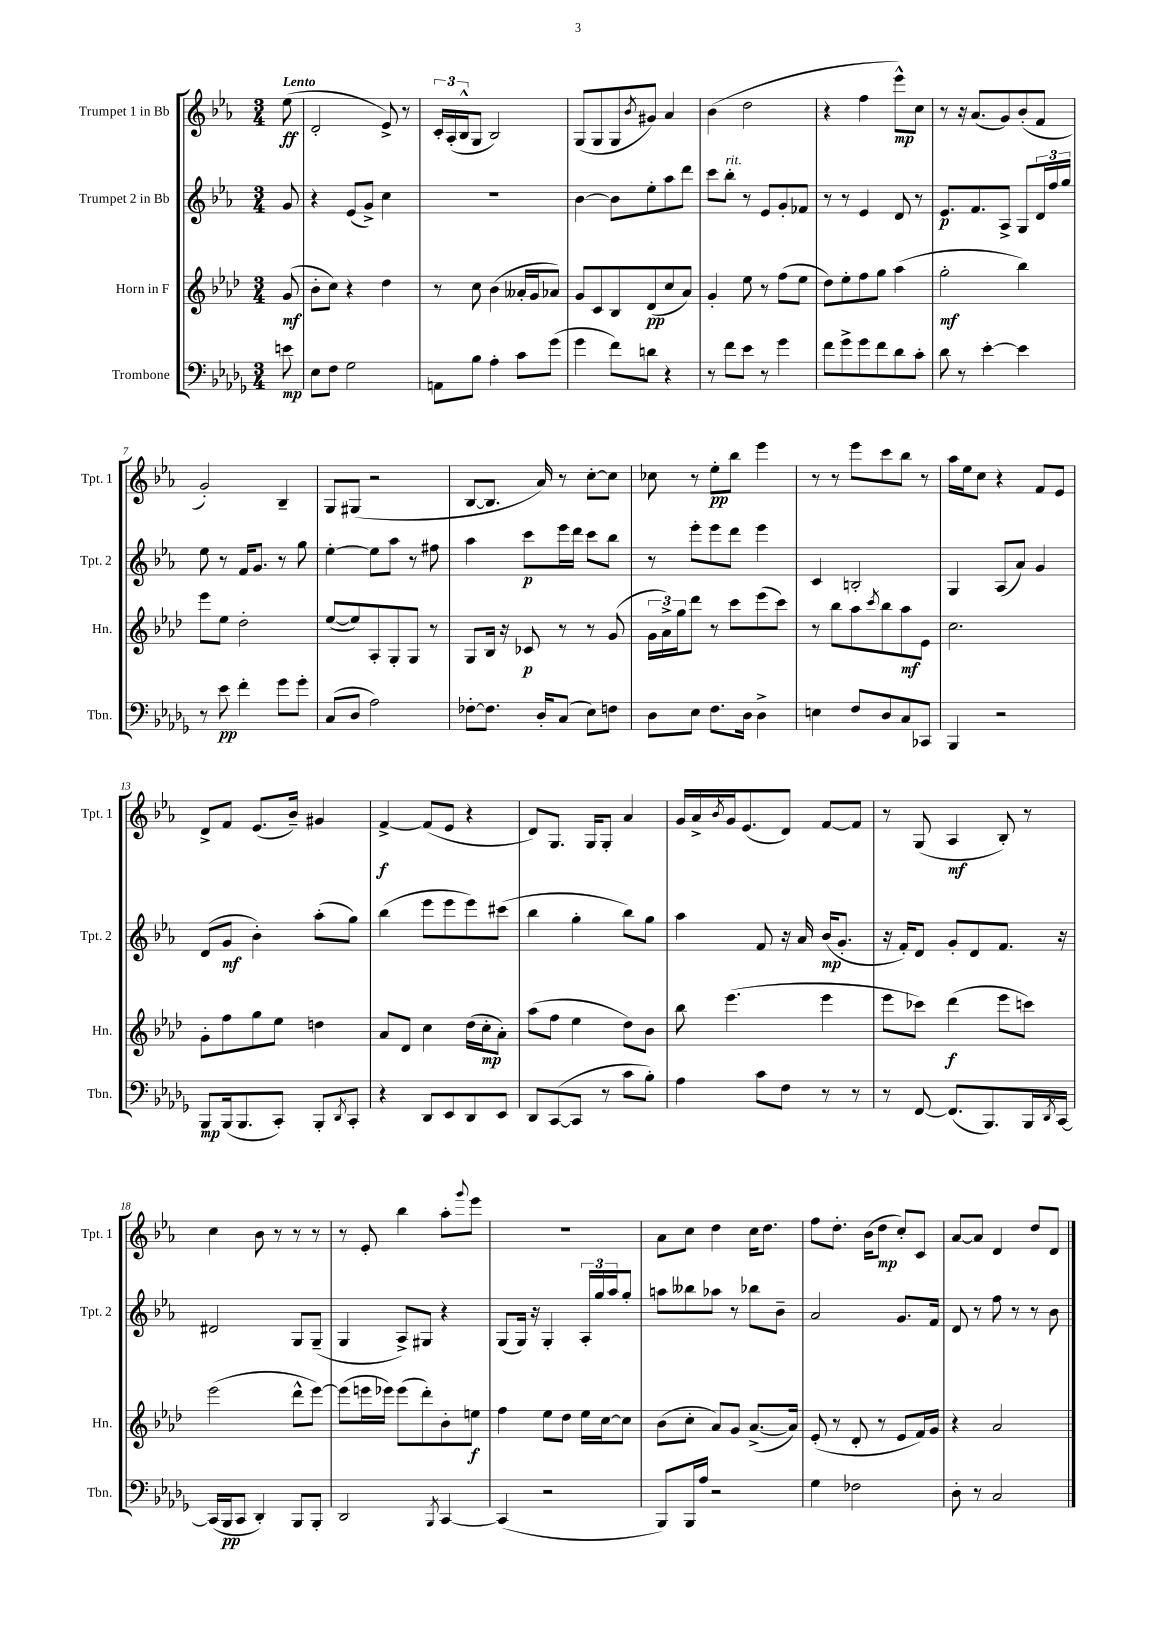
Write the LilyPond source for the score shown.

<<
\new StaffGroup <<
\new Staff = "s0" \with { instrumentName = "Trumpet 1 in Bb" shortInstrumentName = "Tpt. 1" } {
    \clef treble \key ees \major \numericTimeSignature \time 3/4 \partial 8 \tempo "Lento"
    ees''8\ff( |
    d'2-. ees'8->) r8 |
    \tuplet 3/2 { c'16-. aes16-.( bes16-^ } g8 bes2) |
    g8( g8 g8 \acciaccatura { bes'8 } gis'8) aes'4 |
    bes'4( d''2 |
    r4 f''4 ees'''8-^\mp) c''8 |
    r8 r16 aes'8.( g'8) bes'8-.( f'8 |
    g'2-.) bes4-- |
    g8 gis8( r2 |
    bes8~ bes8. aes'16) r8 c''8~-. c''8 |
    ces''8 r8 ees''8-.\pp bes''8 ees'''4 |
    r8 r8 ees'''8 c'''8 bes''8 r8 |
    aes''16 ees''16 c''8 r4 f'8 ees'8 |
    d'8-> f'8 ees'8.( bes'16--) gis'4 |
    f'4~->\f f'8( ees'8 r4 |
    d'8) g8. g16 g8-. aes'4 |
    g'16 aes'16-> \acciaccatura { bes'8 } g'16 ees'8.( d'8) f'8~ f'8 |
    r8 g8( aes4\mf bes8-.) r8 |
    c''4 bes'8 r8 r8 r8 |
    r8 ees'8-. bes''4 aes''8-. \appoggiatura { g'''8 } ees'''8 |
    R2. |
    aes'8 c''8 d''4 c''16 d''8. |
    f''8 d''8.-. bes'16( d''8\mp c''8-.) c'8 |
    aes'8~ aes'8 d'4 d''8 d'8 \bar "|." |
}
\new Staff = "s1" \with { instrumentName = "Trumpet 2 in Bb" shortInstrumentName = "Tpt. 2" } {
    \clef treble \key ees \major \numericTimeSignature \time 3/4 \partial 8
    g'8 |
    r4 ees'8( g'8->) c''4 |
    R2. |
    bes'4~ bes'8 ees''8-. aes''8 d'''8 |
    c'''8 bes''8-.^\markup { \italic "rit." } r8 ees'8 g'8-. fes'8 |
    r8 r8 ees'4 d'8 r8 |
    ees'8.\p f'8. aes8-> g8 \tuplet 3/2 { d'16 f''16 g''16 } |
    ees''8 r8 f'16 g'8. r8 g''8 |
    ees''4~-. ees''8 aes''8 r8 fis''8 |
    aes''4 c'''8\p ees'''16 d'''16 c'''8 bes''8 |
    r8 ees'''8-. ees'''8 d'''8 ees'''4 |
    c'4 b2-. |
    g4 aes8( aes'8) g'4 |
    d'8( g'8\mf bes'4-.) aes''8-.( g''8) |
    bes''4( ees'''8 ees'''8 ees'''8) cis'''8( |
    bes''4 g''4-. bes''8) g''8 |
    aes''4 f'8 r16 aes'16 bes'16\mp( g'8.-. |
    r16 f'16-.) d'8 g'8-. d'8 f'8. r16 |
    dis'2 g8 g8--( |
    g4 aes8->) gis8 r4 |
    g8( g16) r16 g4-. \tuplet 3/2 { aes16-. g''16 aes''16 } g''8-. |
    a''8 beses''8 aes''8 r8 bes''8 bes'8-- |
    aes'2 g'8. f'16 |
    d'8 r8 f''8 r8 r8 bes'8 \bar "|." |
}
\new Staff = "s2" \with { instrumentName = "Horn in F" shortInstrumentName = "Hn." } {
    \clef treble \key aes \major \numericTimeSignature \time 3/4 \partial 8
    g'8\mf( |
    bes'8-. c''8) r4 des''4 |
    r8 c''8 bes'4( aeses'16-. g'16 aes'8) |
    g'8 c'8 bes8 des'8\pp( c''8 aes'8) |
    g'4-. ees''8 r8 f''8( ees''8 |
    des''8) ees''8-. f''8 g''8 aes''4( |
    g''2-.\mf bes''4) |
    ees'''8 ees''8 des''2-. |
    ees''8~( ees''8) aes8-. g8-. g8 r8 |
    g8 bes16 r16 ces'8\p r8 r8 g'8( |
    \tuplet 3/2 { g'16 aes'16->) g''16 } des'''8 r8 c'''8 ees'''8( c'''8) |
    r8 bes''8 aes''8 \acciaccatura { c'''8 } bes''8 aes''8\mf ees'8 |
    c''2. |
    g'8-. f''8 g''8 ees''8 d''4 |
    aes'8 des'8 c''4 des''16( c''16-.\mp aes'8-.) |
    aes''8( f''8 ees''4 des''8) bes'8 |
    bes''8 ees'''4.( ees'''4 |
    ees'''8 ces'''8) des'''4\f( ees'''8 c'''8) |
    ees'''2( des'''8-^ ees'''8~) |
    ees'''8( e'''16 ees'''16) ees'''8( des'''8-.) bes'8-. e''8\f |
    f''4 ees''8 des''8 ees''16 c''16~ c''8 |
    bes'8( c''8-. aes'8) g'8 aes'8.~->( aes'16) |
    ees'8-.( r8 des'8-. r8 ees'8 f'16) g'16 |
    r4 aes'2 \bar "|." |
}
\new Staff = "s3" \with { instrumentName = "Trombone" shortInstrumentName = "Tbn." } {
    \clef bass \key des \major \numericTimeSignature \time 3/4 \partial 8
    e'8\mp |
    ees8 f8 ges2 |
    a,8 bes8 aes4-. c'8 ges'8( |
    ges'4 f'8) d'8 r4 |
    r8 f'8 ees'8 r8 ges'4 |
    f'8 ges'8-> ges'8 f'8 des'8 c'8-. |
    des'8 r8 ees'4~-. ees'4 |
    r8 ees'8\pp f'4-. ges'8 ges'8-. |
    c8( des8 aes2) |
    fes8~-. fes8. des16-. c8( ees8) f8 |
    des8 ees8 f8. des16 des4-> |
    e4 f8 des8 c8 ces,8 |
    bes,,4 r2 |
    bes,,8\mp bes,,16( bes,,8. c,8-.) bes,,8-. \acciaccatura { des,8 } c,8-. |
    r4 des,8 ees,8 des,8 ees,8 |
    des,8 c,8~( c,8 r8 c'8 bes8-.) |
    aes4 c'8 f8 r8 r8 |
    r8 f,8~ f,8.( bes,,8.) bes,,16 \acciaccatura { des,8 } c,16~ |
    c,16( bes,,16\pp c,8 des,4-.) bes,,8 bes,,8-. |
    des,2 \acciaccatura { bes,,8 } c,4~ |
    c,4( r2 |
    bes,,8) bes,,16 aes16 r2 |
    ges4 fes2 |
    des8-. r8 c2 \bar "|." |
}
>>
>>
